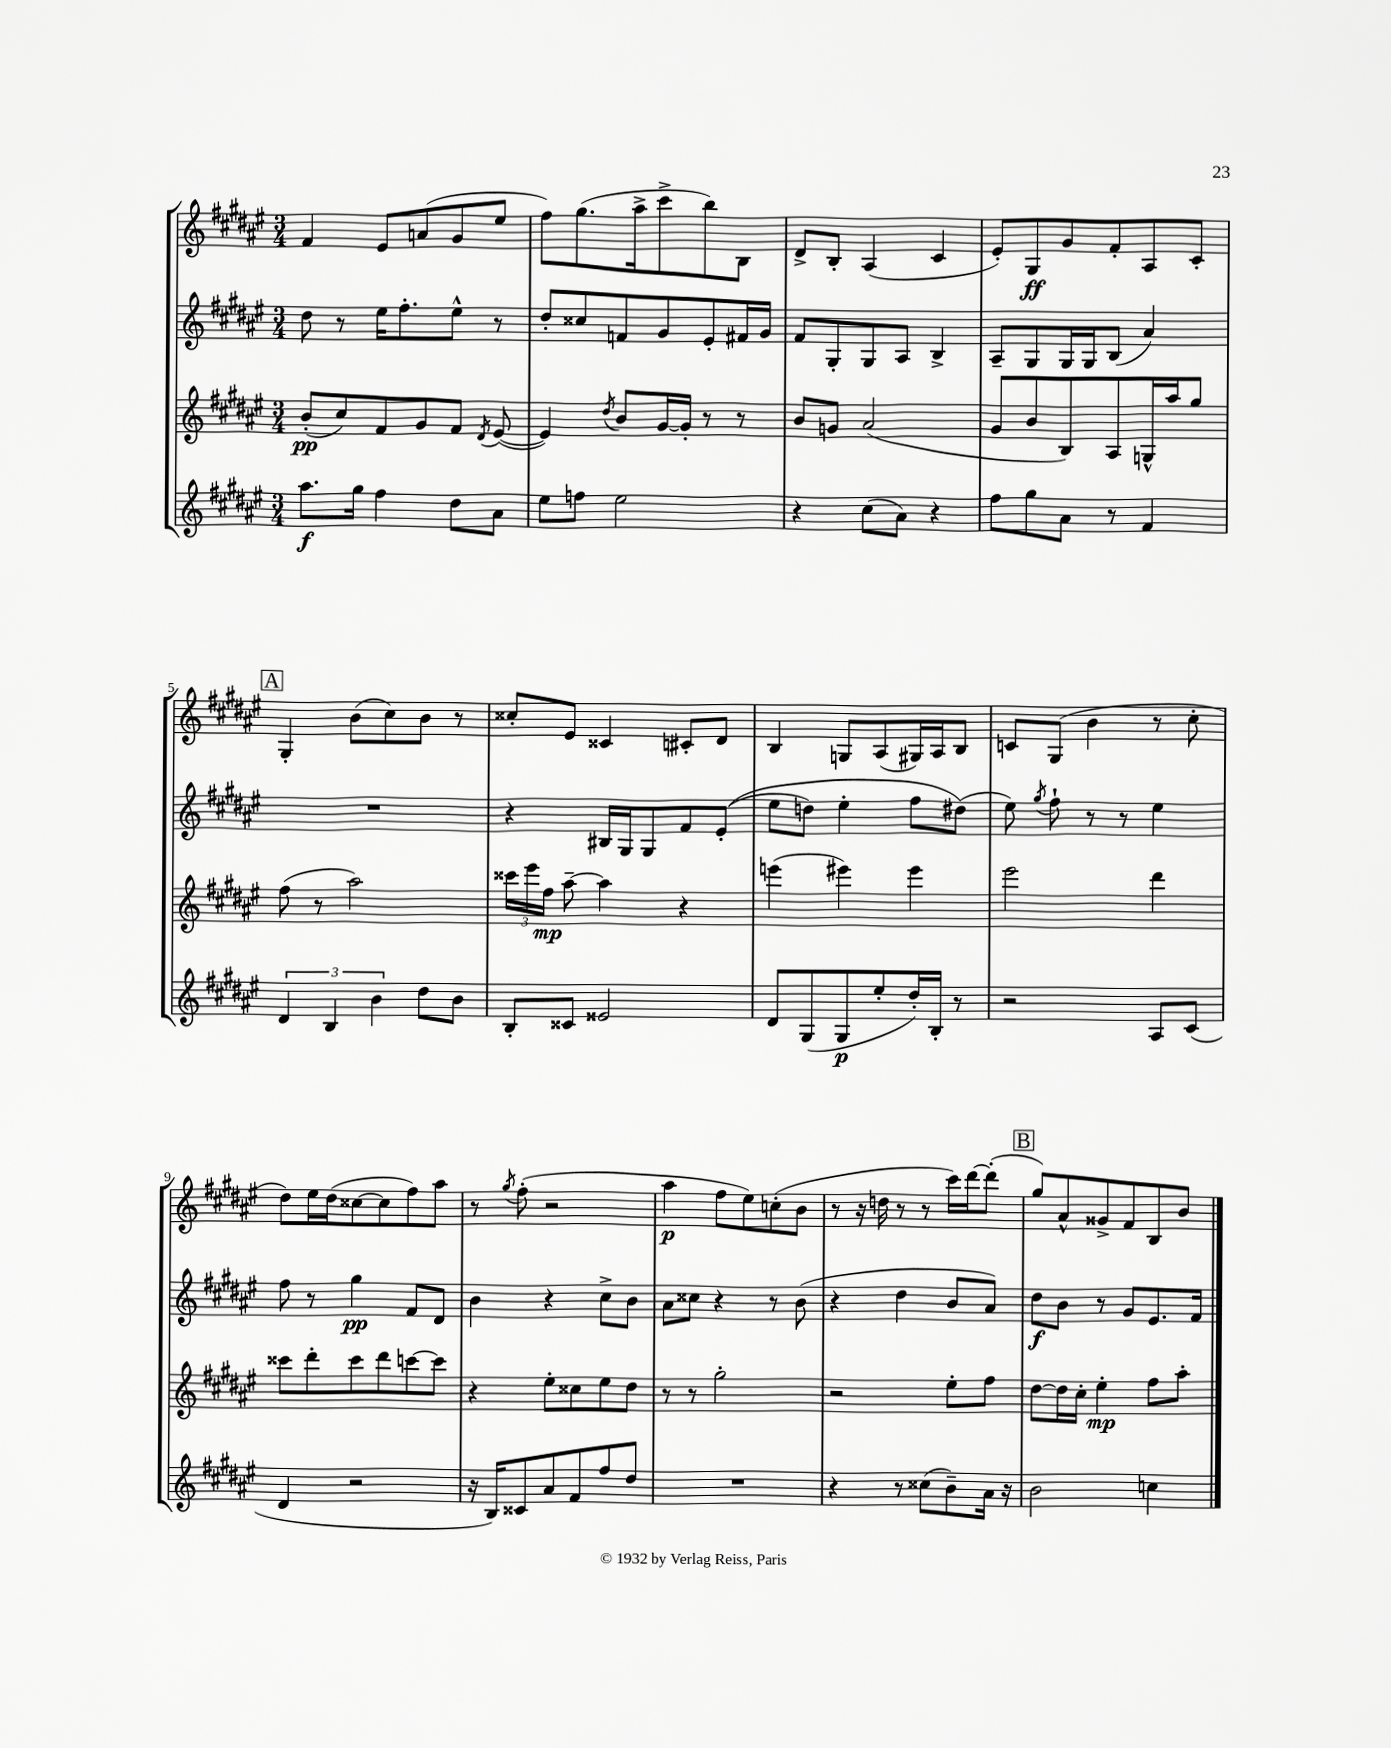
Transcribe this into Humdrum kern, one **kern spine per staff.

**kern	**kern	**kern	**kern
*staff4	*staff3	*staff2	*staff1
*clefG2	*clefG2	*clefG2	*clefG2
*k[f#c#g#d#a#e#]	*k[f#c#g#d#a#e#]	*k[f#c#g#d#a#e#]	*k[f#c#g#d#a#e#]
*M3/4	*M3/4	*M3/4	*M3/4
8.aa#\L	(8b'/L	8dd#\	4f#/
.	8cc#/)	8r	.
16gg#\Jk	.	.	.
4ff#\	8f#/	16ee#\LK	8e#/L
.	.	8.ff#'\	.
.	8g#/	.	(8a/
8dd#\L	8f#/J	8ee#^^\J	8g#/
.	8qd#/	.	.
8a#\J	([8e#/	8r	8ee#/J
=	=	=	=
8ee#\L	4e#/])	8dd#'/L	8ff#\L)
8ff\J	.	8cc##/	(8.gg#\
.	8qdd#/	.	.
2ee#\	8b/L	8f/	.
.	.	.	16aa#^\k
.	[16g#/L	8g#/	8ccc#^\
.	16g#'/]JJ	.	.
.	8r	8e#'/	8bb\)
.	8r	16f#/L	8B\J
.	.	16g#/JJ	.
=	=	=	=
4r	8b/L	8f#/L	8d#^/L
.	8g/J	8G#'/	8B'/J
(8cc#\L	(2a#/	8G#/	(4A#/
8a#\J)	.	8A#/J	.
4r	.	4B^/	4c#/
=	=	=	=
8ff#\L	8g#/L	8A#~/L	8e#'/L)
8gg#\	8b/	8G#/	8G#/
8a#\J	8B/)	16G#/L	8g#/
.	.	16G#/J	.
8r	8A#/	(8B/J	8f#'/
4f#/	16G^^/L	4a#/)	8A#/
.	16aa#/J	.	.
.	8gg#/J	.	8c#'/J
=	=	=	=
6d#/	(8ff#\	2.r	4G#'/
.	8r	.	.
6B/	.	.	.
.	2aa#\)	.	(8b\L
6b\	.	.	.
.	.	.	8cc#\)
8dd#\L	.	.	8b\J
8b\J	.	.	8r
=	=	=	=
8B'/L	24ccc##\LL	4r	8cc##'/L
.	24eee#\	.	.
.	24ff#\JJ	.	.
8c##/J	[8aa#~\	.	8e#/J
2e##/	4aa#\]	16B#/LL	4c##/
.	.	16G#/J	.
.	.	8G#/	.
.	4r	8f#/	8c#'/L
.	.	&((8e#'/J	8d#/J
=	=	=	=
8d#/L	(4eee\	8ee#\L	4B/
(8G#/	.	8dd\J)	.
8G#/	4eee#\)	4ee#'\	8G/L
8ee#'/	.	.	(8A#/
16dd#'/L)	4eee#\	8ff#\L	16G#/L)
16B'/JJ	.	.	16A#/J
8r	.	(8dd#\J&)	8B/J
=	=	=	=
2r	2eee#\	8ee#\)	8c/L
.	.	8qgg#/	.
.	.	8ff#`\	(8G#/J
.	.	8r	4b\
.	.	8r	.
8A#/L	4ddd#\	4ee#\	8r
(8c#/J	.	.	8cc#'\
=	=	=	=
4d#/	8ccc##\L	8ff#\	8dd#\L)
.	8ddd#'\	8r	16ee#\L
.	.	.	(16dd#\J
2r	8ccc##\	4gg#\	[8cc##\
.	8ddd#\	.	8cc##\]
.	[8ccc\	8f#/L	8ff#\)
.	8ccc\]J	8d#/J	8aa#\J
=	=	=	=
16r	4r	4b\	8r
16B/LK)	.	.	.
.	.	.	8qgg#/
8c##/	.	.	(8ff#'\
8a#/	8ee#'\L	4r	2r
8f#/	8cc##\	.	.
8ff#/	8ee#\	8cc#^\L	.
8dd#/J	8dd#\J	8b\J	.
=	=	=	=
2.r	8r	8a#\L	4aa#\
.	8r	8cc##\J	.
.	2gg#'\	4r	8ff#\L
.	.	.	8ee#\)
.	.	8r	(8cc'\
.	.	(8b\	8b\J
=	=	=	=
4r	2r	4r	8r
.	.	.	16r
.	.	.	16dd\
8r	.	4dd#\	8r
(8cc##\L	.	.	8r
8b~\)	8ee#'\L	8b/L	16ccc#\LL)
.	.	.	[16ddd#\J
16a#\Jk	8ff#\J	8a#/J)	(8ddd#'\]J
16r	.	.	.
=	=	=	=
2b\	[8dd#\L	8dd#\L	8gg#/L)
.	16dd#\]L	8b\J	8a#^^/
.	16cc#'\JJ	.	.
.	4ee#'\	8r	8g##^/
.	.	8g#/L	8f#/
4cc\	8ff#\L	8.e#/	8B/
.	8aa#'\J	.	8b/J
.	.	16f#/Jk	.
==	==	==	==
*-	*-	*-	*-
